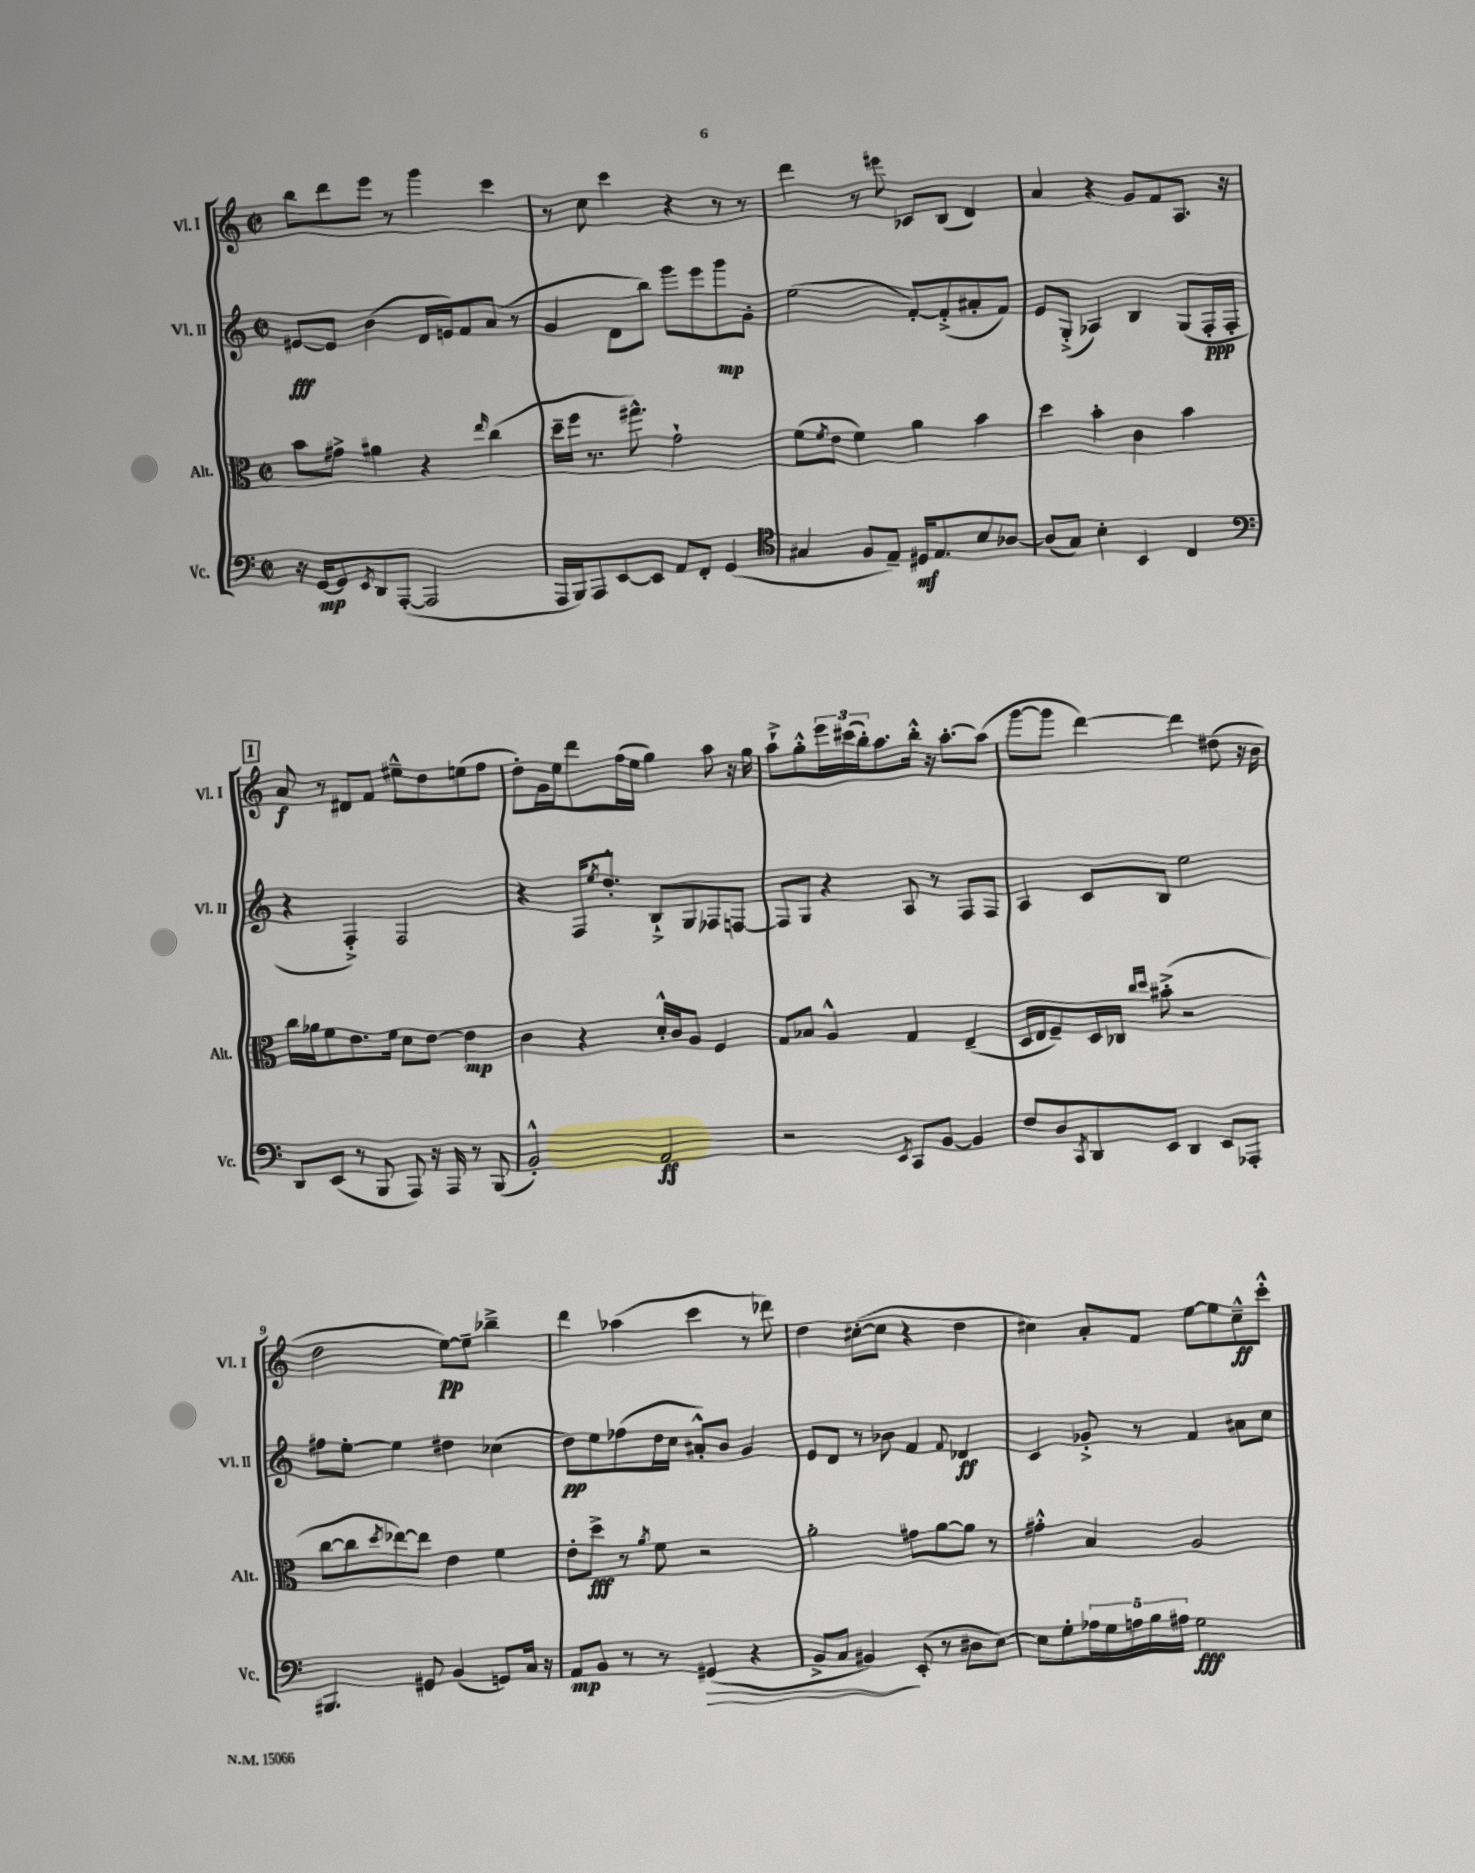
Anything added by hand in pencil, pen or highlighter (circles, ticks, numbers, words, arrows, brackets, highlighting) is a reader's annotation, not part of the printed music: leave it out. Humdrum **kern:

**kern	**kern	**kern	**kern
*staff4	*staff3	*staff2	*staff1
*clefF4	*clefC3	*clefG2	*clefG2
*k[]	*k[]	*k[]	*k[]
*M2/2	*M2/2	*M2/2	*M2/2
*met(c|)	*met(c|)	*met(c|)	*met(c|)
16r	8b	[8e#	8bb
[16GG	.	.	.
8GG]	8g#^	8e#]	8ddd
8qEE	.	.	.
8DD	4a#	(4b	8eee
([8AAA'	.	.	8r
2AAA]	4r	16d	4ggg
.	.	16e)	.
.	.	8f	.
.	16qqee	.	.
.	(4cc	(8a	4ccc
.	.	8r	.
=	=	=	=
16AAA	16dd~	4g	8r
16BBB)	16ff	.	.
8AAA	8.r	.	8cc
[8EE	.	8d	4ccc
.	8.gg#^^)	.	.
8EE]	.	8bb)	.
8AA	2g`	8ggg	4r
8FF'	.	8eee	.
(4GG	.	8ggg	8r
.	.	8g'	8r
=	=	=	=
*clefC4	*	*	*
4G#	(8f	(2ee	4ddd
.	8qf	.	.
.	8e	.	.
8F	4f)	.	8r
8E~)	.	.	8eee#
16D#	4a	[8f')	8c-
8.E	.	.	.
.	.	(8f'^]	(8B
8B	4b	8a#'	4d)
[8A-	.	8f)	.
=	=	=	=
(8A-]	4dd	8e	4a
8G)	.	(8G'^	.
4B'	4b'	4A-)	4r
4BB	4c	4B	8g
.	.	.	8f
4C	4b	(8G	8.A
.	.	16F'	.
.	.	16F'	16r
=	=	=	=
*clefF4	*	*	*
8DD	16cc	4r	8a
.	16a-	.	.
(8EE	8f	.	8r
8r	8.e	4F'^)	8d#
8BBB	.	.	8f
.	16f	.	.
8AAA)	8d	2F	8ee#~^^
16r	[8e	.	8dd
16AAA	.	.	.
8r	4e]	.	(8ee
(8BBB	.	.	8ff
=	=	=	=
2BB'^^)	4c	4r	8dd')
.	.	.	16g
.	.	.	16ee
.	4r	16F	8ddd
.	.	8qee	.
.	.	8.dd'^^	.
.	.	.	(16ff
.	.	.	16ee
2AA	16d'^^	8B`^	4gg)
.	16c	.	.
.	8A	8G	.
.	4F	8F-	8aa
.	.	[8F	16r
.	.	.	16gg
=	=	=	=
2r	8G	8F]	8aa`^
.	8B-	8G	8gg'^^
.	4A^^	4r	24eee
.	.	.	(24ccc#
.	.	.	24bb')
.	.	.	8.aa
8qEE	.	.	.
8CC	4G	8A	.
.	.	.	16bb'^^
[8BB	.	8r	16r
.	.	.	[8.aa'
4BB]	(4E~	8F	.
.	.	8F	(8aa]
=	=	=	=
8F	16D	4A	[8ggg
.	16E	.	.
8D	8F~)	.	8ggg]
8qCC	.	.	.
8DD	16D	8c	[4ddd)
.	16C-	.	.
.	16qqcc	.	.
.	16qqdd	.	.
8EE	(8b#'^	8B	.
4DD	2r	2ee	4ddd]
8EE	.	.	(8dd#
8AAA-'	.	.	16r
.	.	.	16b
=	=	=	=
4.BBB#	[8cc	8ff#	2dd
.	8cc]	[8ee'	.
.	8qdd	.	.
.	[8ee-)	4ee]	.
8GG#	8ee-]	.	.
(4BB	4e	4dd#	[8ee)
.	.	.	8ee~]
8GG)	4f	(4cc-	4bb-~^
16C	.	.	.
16r	.	.	.
=	=	=	=
8AA	8e'	8dd)	4ddd
8BB	8dd^	8ee	.
8r	8r	(8ff-	(4aa-
.	8qa	.	.
8r	8f	16dd	.
.	.	16cc	.
(4GG#	2r	8a#'^^)	4ccc
.	.	8b	.
4r	.	4g	8r
.	.	.	8ddd-)
=	=	=	=
8BB^	2a'	8e	4dd
8C	.	8d	.
4BB#)	.	8r	([8cc#'
.	.	8b-	8cc#]
(8EE'	8g#	4f	4r
8r	[8a	.	.
.	.	8qqf	.
8D#	8a]	4d-	4dd
[8E)	8r	.	.
=	=	=	=
8E]	4g#'^^	4c	4cc#)
8G'	.	.	.
20A-	4B	8g-'^	8a'
20G	.	.	.
20A	.	.	.
.	.	8r	8f
20B	.	.	.
20A#	.	.	.
2G	2A	4f	[8ee
.	.	.	8ee]
.	.	8a#	8cc#~^^
.	.	8cc	8ccc'^^
==	==	==	==
*-	*-	*-	*-
